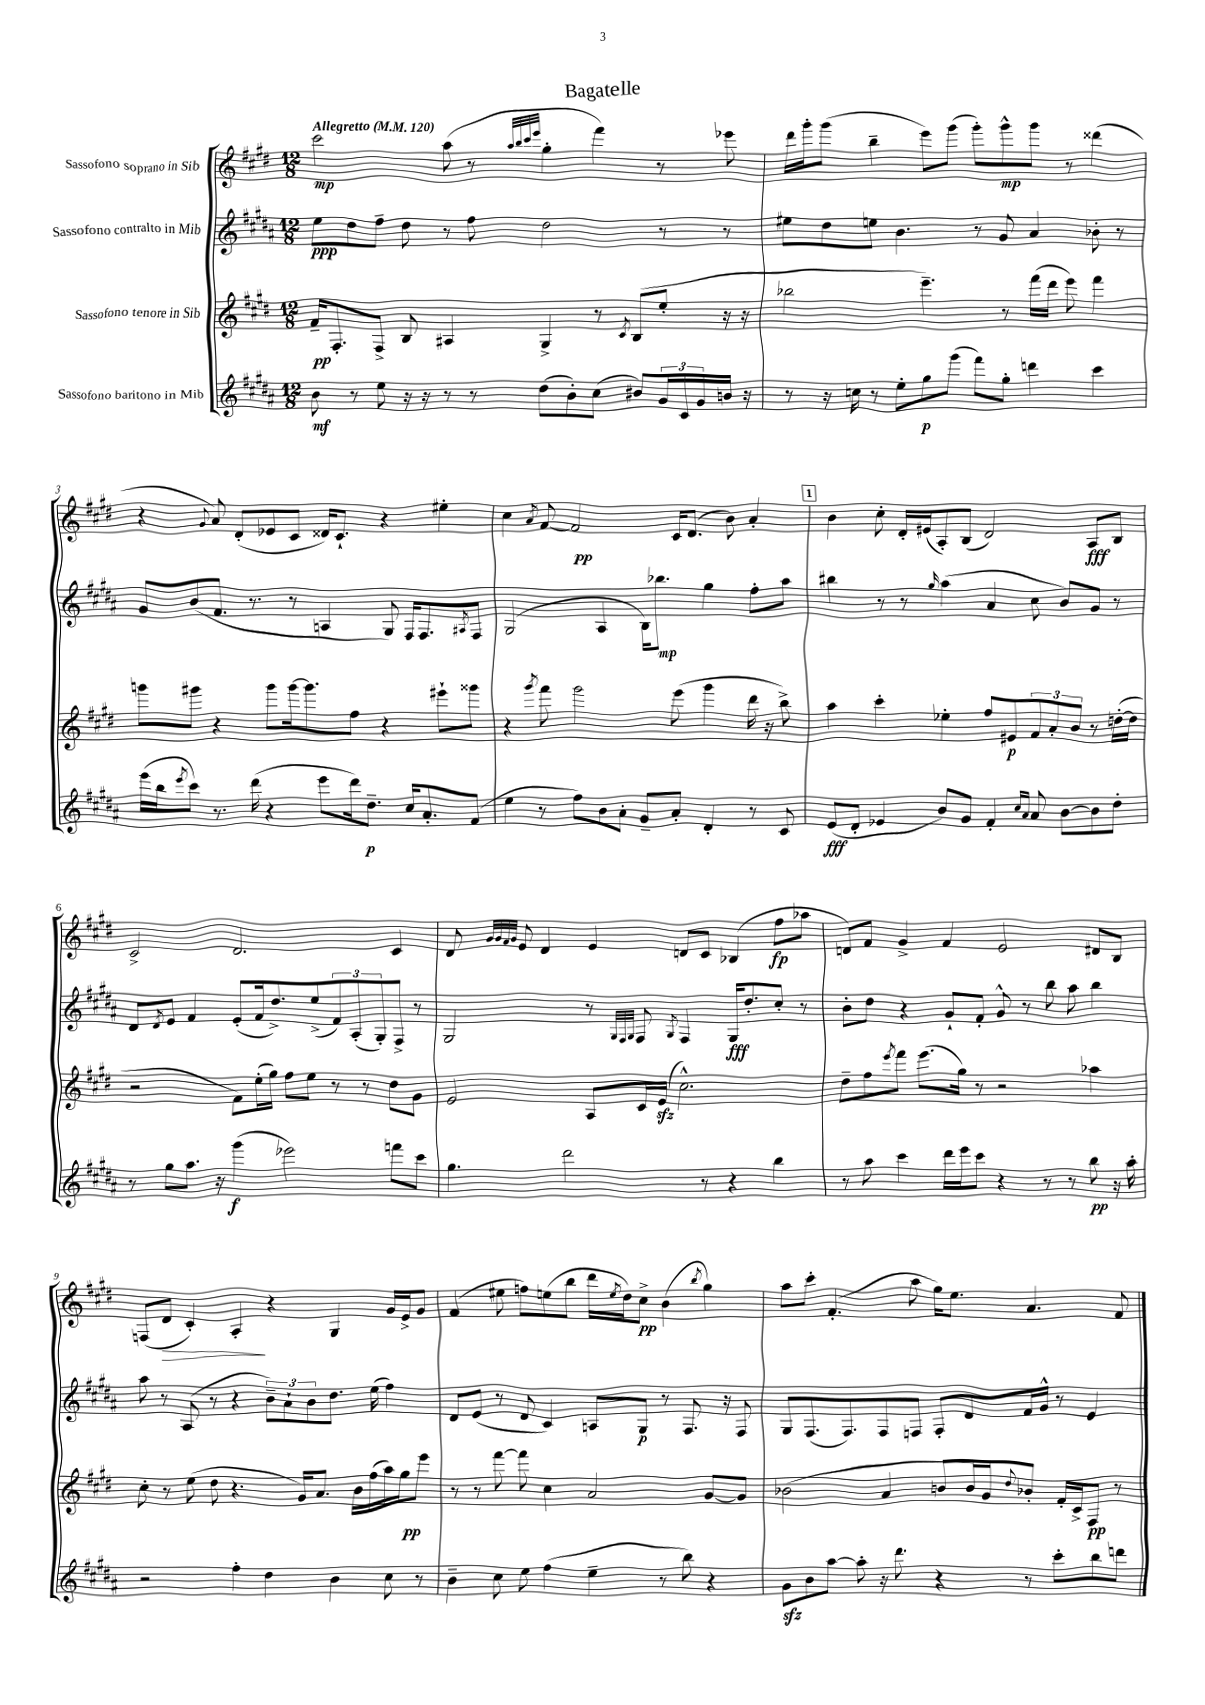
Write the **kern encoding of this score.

**kern	**kern	**kern	**kern
*staff4	*staff3	*staff2	*staff1
*clefG2	*clefG2	*clefG2	*clefG2
*k[f#c#g#d#a#]	*k[f#c#g#d#]	*k[f#c#g#d#a#]	*k[f#c#g#d#]
*M12/8	*M12/8	*M12/8	*M12/8
*MM120	*MM120	*MM120	*MM120
8b	16f#~	8ee	2ccc#
.	8.F#'	.	.
8r	.	8dd#	.
8ee	8F#^	8ff#~	.
16r	8B	8dd#	.
16r	.	.	.
8r	4A#	8r	(8aa
8r	.	8ff#	8r
.	.	.	32qqaa
.	.	.	32qqbb
.	.	.	32qqccc#
.	.	.	32qqeee
(8dd#	4G#^	2dd#	4gg#'
8b')	.	.	.
(8cc#	8r	.	4fff#)
.	8qc#	.	.
8b#)	(8B	.	.
24g#	8ee'	8r	8r
24c#	.	.	.
24g#	.	.	.
16b	16r	8r	8eee-
16r	16r	.	.
=	=	=	=
8r	2bb-	8ee#	16ddd#
.	.	.	16ggg#'
16r	.	8dd#	(8ggg#
16cc	.	.	.
8r	.	8ee	4bb~
8ee'	.	4.b	.
8gg#	4.eee~)	.	8eee)
(8ggg#	.	.	(8ggg#
8fff#)	.	8r	8ggg#')
8gg#'	8r	8g#	8ggg#^^
4ddd	(16fff#	4a#	8ggg#
.	16ddd#	.	.
.	8eee)	.	8r
4ccc#	4fff#	8b-'	(4ddd##
.	.	8r	.
=	=	=	=
(16eee	8ggg	8g#	4r
16bb	.	.	.
8qeee	.	.	.
8ccc#)	8ggg#	(8b	.
.	.	.	8qqg#
8.r	4r	8.f#	8a)
.	.	.	(8d#'
(16ddd#	.	8.r	.
4r	8ggg#	.	8e-
.	[16ggg#	8r	8c#
.	8.ggg#]	.	.
8eee	.	4A	16d##)
.	.	.	8.c#`
16ddd#)	8ff#	.	.
8.dd#~	.	.	.
.	4r	8G#)	4r
16cc#	.	16F#	.
8.a#'	.	8.F#	.
.	8eee#`	.	4ee#'
.	.	8qA#	.
(8f#	8ggg##	8F#	.
=	=	=	=
4ee	4r	(2G#	4cc#
.	8qggg#	.	8qa
8r	8fff#	.	[8f#
8ff#)	2ggg#	.	2f#]
8b	.	4A#	.
8a#'	.	.	.
8g#~	.	16B)	.
.	.	8.bb-	.
8a#'	(8eee	.	16c#
.	.	.	(8.d#
4d#'	4ggg#	4gg#	.
.	.	.	8b)
8r	16ddd#	8ff#'	4a'
.	16r	.	.
8c#	8bb^)	8aa#	.
=	=	=	=
(8e	4aa	4bb#	4b
8d#'	.	.	.
4e-	4ccc#'	8r	8cc#'
.	.	8r	16d#'
.	.	.	(16e#
.	.	16qqgg#	.
8b)	4ee-'	(4aa#	8A')
8g#	.	.	(8B
4f#'	8ff#	4a#	2d#)
.	8e#	.	.
16qqcc#	.	.	.
16qqa#	.	.	.
8a#	12f#	8cc#	.
.	12a'	.	.
[8b	.	8b)	.
.	12b	.	.
8b]	8r	8g#	8A
8dd#'	([16dd'	8r	8B
.	16dd]	.	.
=	=	=	=
8r	2r	8d#	2c#^
.	.	8qd#	.
8gg#	.	8e	.
8.aa#	.	4f#	.
16r	.	.	.
(4ggg#	8f#)	(8e'	2.d#
.	(16ee'	16f#	.
.	16gg#)	8.dd#^)	.
2eee-)	8ff#	.	.
.	8ee	(8ee^	.
.	8r	12f#)	.
.	.	(12A#'	.
.	8r	.	.
.	.	12G#')	.
8fff	8dd#	8F#^	4c#
8ccc#	8g#	8r	.
=	=	=	=
4.gg#	2e	2G#	8d#
.	.	.	32qqg#
.	.	.	32qqg#
.	.	.	32qqf#
.	.	.	32qqg#
.	.	.	8e
.	.	.	4d#
2ddd#	.	.	.
.	8A	8r	4e
.	.	32qqG#	.
.	.	32qqF#	.
.	.	32qqG#	.
.	16c#	8F#	.
.	(16e	.	.
.	.	8qG#	.
.	2.cc#^^)	4F#	8d
8r	.	.	8c#
4r	.	16G#	(4B-
.	.	8.dd#'	.
4bb	.	8cc#'	8ff#
.	.	8r	8aa-
=	=	=	=
8r	8dd#~	8b'	8d)
8aa#	8ff#	8dd#	8f#
.	8qeee	.	.
4ccc#	8fff#	4r	4g#^
.	(8.eee	.	.
16ddd#	.	8g#`	4f#
16eee	16gg#)	.	.
8ccc#	8r	8f#'	.
4r	2r	8g#^^	2e
.	.	8r	.
8r	.	8bb	.
8r	.	8aa#	.
8bb	4aa-	4bb	8d#
16r	.	.	8B
16aa#'	.	.	.
=	=	=	=
2r	8cc#'	8aa#	(8F
.	8r	8r	8d#
.	(8ee	(8A#	4c#')
.	8dd#	8r	.
4ff#'	4.r	4r	4A'
4dd#	.	12b~)	4r
.	.	12a#`	.
.	16g#)	.	.
.	.	12b	.
.	8.a	.	.
4b	.	8.dd#	4G#
.	16b	.	.
.	(16ff#	(16ee	.
8cc#	16aa)	4ff#)	16g#
.	16gg#	.	16e^
8r	8eee	.	8g#
=	=	=	=
4b~	8r	8d#	(4f#
.	8r	(8e	.
8cc#	[8fff#	8r	8ee#
8ee	8fff#]	8d#	8ff)
(4ff#	4cc#	4c#)	(8ee
.	.	.	8bb
4ee~	2a	8A	16ddd#
.	.	.	8qee
.	.	.	16dd#)
.	.	8G#	8cc#^
8r	.	8r	(4b
8bb)	.	8.F#	.
.	.	.	8qbb
4r	[8g#	.	4gg#)
.	.	16r	.
.	8g#]	8F#	.
=	=	=	=
8g#	(2b-	8G#	8aa
8b	.	(8.F#	8ccc#'
[8aa#	.	.	(4.f#'
.	.	8.F#)	.
8aa#']	.	.	.
16r	4a	8F#	.
8.ddd#	.	.	.
.	.	8F	8aa
4r	8b	8F'	16gg#)
.	.	.	8.ee
.	16b)	8d#	.
.	16g#	.	.
.	8qqdd#	.	.
8r	8b-'	16f#	4.a
.	.	16g#^^	.
8ccc#'	16f#'	8r	.
.	16c#^	.	.
8bb	8F#	4e	.
8ddd	8r	.	8f#
==	==	==	==
*-	*-	*-	*-
